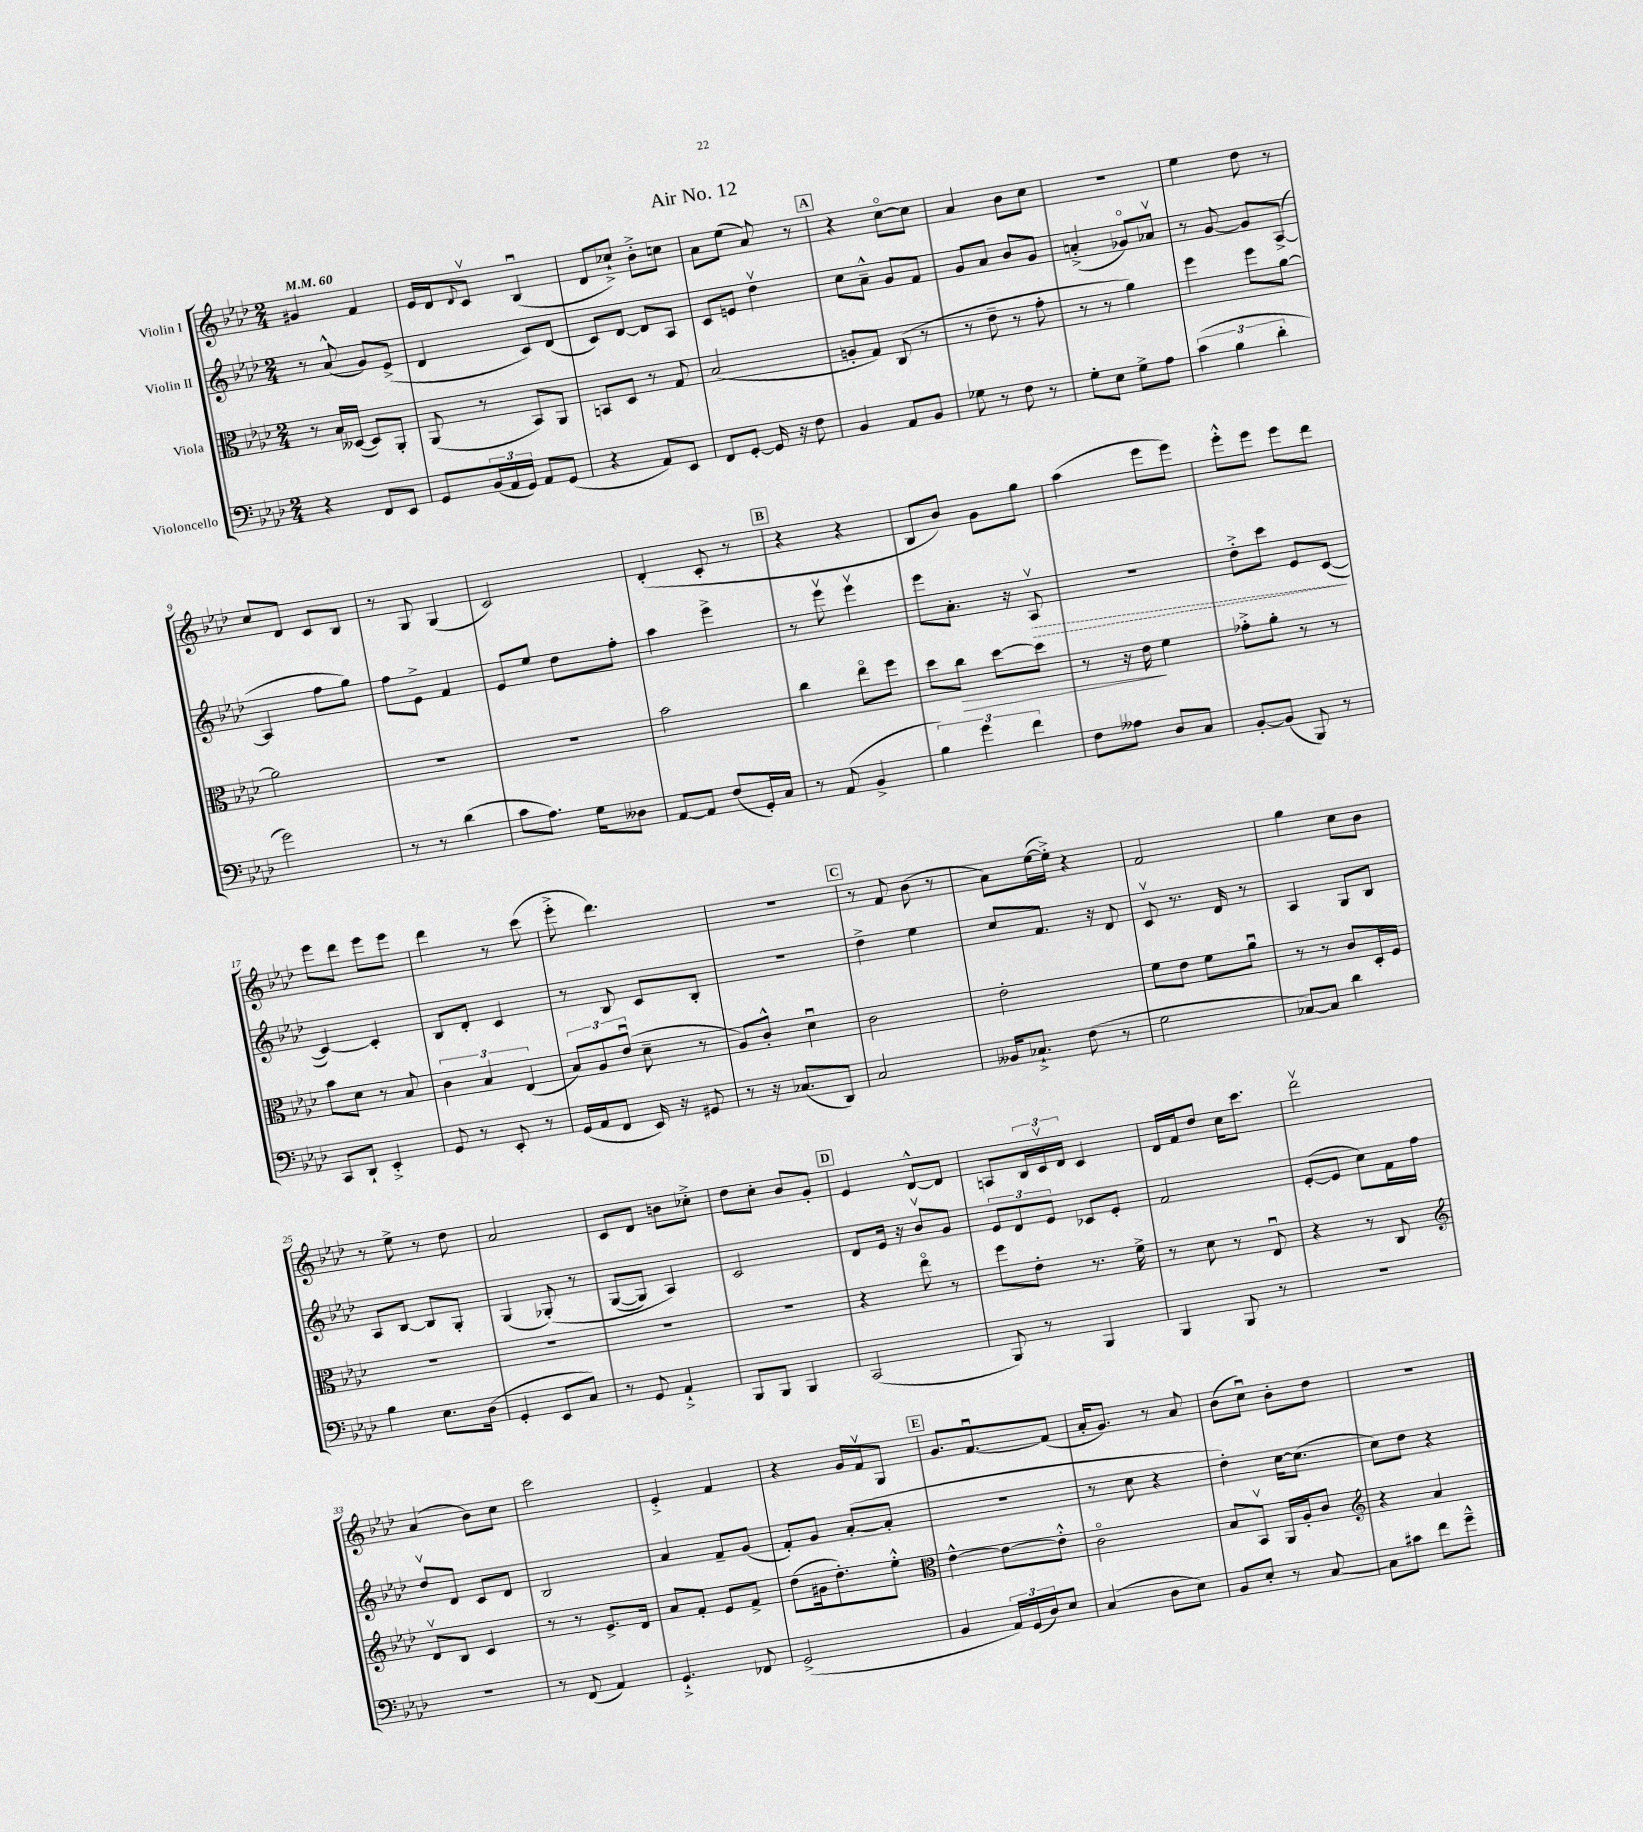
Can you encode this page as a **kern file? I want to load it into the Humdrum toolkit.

**kern	**kern	**kern	**kern
*staff4	*staff3	*staff2	*staff1
*clefF4	*clefC3	*clefG2	*clefG2
*k[b-e-a-d-]	*k[b-e-a-d-]	*k[b-e-a-d-]	*k[b-e-a-d-]
*M2/4	*M2/4	*M2/4	*M2/4
*MM60	*MM60	*MM60	*MM60
4r	8r	8r	4g#
.	16B-	(8a-^^	.
.	([16D--	.	.
8FF	8D--])	8g)	4f
8EE-	8AA-'	(8e-^	.
=	=	=	=
8GG	(8AA-	4d-	16e-
.	.	.	16d-
.	.	.	8qqd-
(24BB-	8r	.	8cv
24AA-	.	.	.
24GG)	.	.	.
8AA-	8BB-)	8c)	(4B-u
(8GG	8AA-	(8d-	.
=	=	=	=
4r	8BB	8c)	8d-
.	8D-	[8d-	8cc-`^)
8AA-)	8r	8d-]	8b-'^
8EE-	8G	8A-	8cc
=	=	=	=
8FF	(2B-	8c	8a-
[8GG'	.	8e	(8ee-
16GG]	.	4dd-v	8a-)
16r	.	.	.
8F	.	.	8r
=	=	=	=
4BB-	8A'	8cc	4r
.	8G)	8a-~^^	.
8AA-	(8C	8g	[8cco
8BB-	8r	8f	8cc]
=	=	=	=
8G-	8r	8g	4a-
8r	8e-~	8a-	.
8F	8r	8b-	8b-
8r	8g'	8g	8cc
=	=	=	=
8G'	8r	(4a'^	2r
8E-	8r	.	.
8G^	4a-)	8g-o)	.
8A-	.	8a-v	.
=	=	=	=
(6c	4ff	8r	4ee-
.	.	[8g	.
6B-	.	.	.
.	8ff	8g]	8dd-
6d-'	.	.	.
.	[8a-	([8A-^	8r
=	=	=	=
2g)	2a-]	4A-]	8cc
.	.	.	8d-
.	.	8ff	8c
.	.	8gg)	8B-
=	=	=	=
8r	2r	8ff	8r
8r	.	8e-^	8G
(4d-	.	4f	(4G
=	=	=	=
8c	2r	8e-	2c)
8.A-)	.	8ee-	.
.	.	8dd-	.
16G	.	.	.
8D--	.	8ff'	.
=	=	=	=
[8AA-	2b-	4aa-	(4d-'
8AA-]	.	.	.
(8F	.	4eee-^	8c'
16GG')	.	.	8r
16C	.	.	.
=	=	=	=
8r	4cc	8r	4r
(8AA-	.	8eee-v	.
4BB-^	8ee-o	4eee-v	4r
.	8ff	.	.
=	=	=	=
6B-)	8dd-	8eee-	8B-
.	8cc	8.a-'	8b-)
6g	.	.	.
.	[8dd-	.	8g
.	.	16r	.
6f	.	.	.
.	8dd-]	8A-v	8gg
=	=	=	=
8F	8r	2r	(4aa-
8A--	16r	.	.
.	16e-	.	.
8D-	4f	.	8eee-
8C	.	.	8eee-)
=	=	=	=
[8BB-'	8g-'^	8dd-'^	8eee-'^^
(8BB-]	8a-'	8ccc	8eee-
8BBB-)	8r	8e-	8eee-
8r	8r	([8c	8ddd-
=	=	=	=
8CC	8b-	4c_)	8eee-
8DD-`	8d-	.	8ddd-
4EE-'^	8r	4c']	8eee-
.	8B-	.	8eee-
=	=	=	=
8GG	6c	8B-	4ddd-
8r	.	8d-'	.
.	6B-	.	.
8EE-'	.	4c	8r
.	(6E-	.	.
8r	.	.	(8ccc
=	=	=	=
(16GG	12B-)	8r	8eee-'^
16AA-	.	.	.
.	12A-	.	.
8FF	.	8B-	4.ddd-)
.	(12e-u	.	.
16EE-)	8d-~	8c	.
16r	.	.	.
8GG#	8r	8B-'	.
=	=	=	=
8r	8A-)	2r	2r
16r	8c'^^	.	.
(8.C-	.	.	.
.	4d-u	.	.
8DD-)	.	.	.
=	=	=	=
2C	2c	4dd-^	8r
.	.	.	8f
.	.	4ee-	(8b-
.	.	.	8r
=	=	=	=
16BB--	2e-'	8cc	8a-)
8.C-`^	.	.	.
.	.	8.f	([16ee-
.	.	.	16ee-'^])
(8F	.	.	4r
.	.	16r	.
8r	.	8d-	.
=	=	=	=
2G	8f	8cv	2f
.	8e-	8.r	.
.	8f	.	.
.	.	16d-	.
.	8a-u	8r	.
=	=	=	=
[8C-)	8r	4A-	4gg
8C-]	8r	.	.
4d-	8c	8G	8cc
.	16D-'	8B-	8b-
.	16F	.	.
=	=	=	=
4B-	2r	8A-	8r
.	.	[8B-	8ee-^
8.E-	.	8B-]	8r
.	.	8G'	8dd-
(16D-	.	.	.
=	=	=	=
4GG'	2r	(4G	2a-
8EE-	.	&(8G-')	.
8C)	.	8r	.
=	=	=	=
8r	2r	([8G	8c
8GG	.	8G])	8d-
4AA-`^	.	4A-&)	8b
.	.	.	8cc-'^
=	=	=	=
8BBB-	2r	2c	8dd-
8BBB-	.	.	8cc'
4BBB-	.	.	8b-
.	.	.	8g'
=	=	=	=
(2CC	4r	8d-	4e-
.	.	16e-	.
.	.	16r	.
.	8ee-o	8b-v	[8d-^^
.	8r	8g	8d-]
=	=	=	=
8BBB-)	8ff	12e-	8A
.	.	12d-	.
8r	8e-'	.	24B-
.	.	12e-	24cv
.	.	.	24d-
4BBB-	8.r	8c-	4c
.	.	8e-'	.
.	16f^	.	.
=	=	=	=
4BBB-	8r	2f	16d-
.	.	.	16f
.	8d-	.	8dd-
8BBB-	8r	.	16cc
.	.	.	8.ccc
8r	8E-u	.	.
=	=	=	=
2r	4r	([8e-'	2ddd-v
.	.	8e-]	.
.	8r	8cc)	.
.	8C	16f	.
.	.	16ff	.
=	=	=	=
*	*clefG2	*	*
2r	8d-v	8dd-v	(4a-
.	8B-	8d-	.
.	4c	8c	8b-)
.	.	8d-	8cc
=	=	=	=
8r	8r	2B-	2ccc
(8FF	8r	.	.
4AA-)	8.e-^	.	.
.	16d-	.	.
=	=	=	=
4.GG`^	8a-	4a-	4e-'^
.	8f'	.	.
.	8e-	8f~	4f
8FF-	8f^	(8g	.
=	=	=	=
(2GG^	(8dd-	8f')	4r
.	16g#	8g	.
.	8.dd-')	.	.
.	.	([8a-'	16g
.	.	.	16fv
.	8ee-'^^	8a-']	8G
=	=	=	=
*	*clefC3	*	*
4BB-	[4e-^^	2r	8.g
.	.	.	[8.fu
24AA-)	8e-_	.	.
(24GG	.	.	.
24D-)	.	.	.
8E-	8e-'^^]	.	(8f]
=	=	=	=
(4C	2co	8r	16a-'
.	.	.	8.g)
.	.	8cc	.
8D-	.	4r	8r
8E-)	.	.	8a-
=	=	=	=
8BB-	8B-	4dd-')	(8b-
8E-'	8BB-v	.	8ccu)
8r	16AA-	[16cc	8b-'
.	16A-'	(8.cc]	.
[8C	8c	.	8dd-
=	=	=	=
*	*clefG2	*	*
8C]	4r	8cc)	2r
8c#	.	8dd-	.
8f	4a-	4r	.
8g~^^	.	.	.
==	==	==	==
*-	*-	*-	*-
